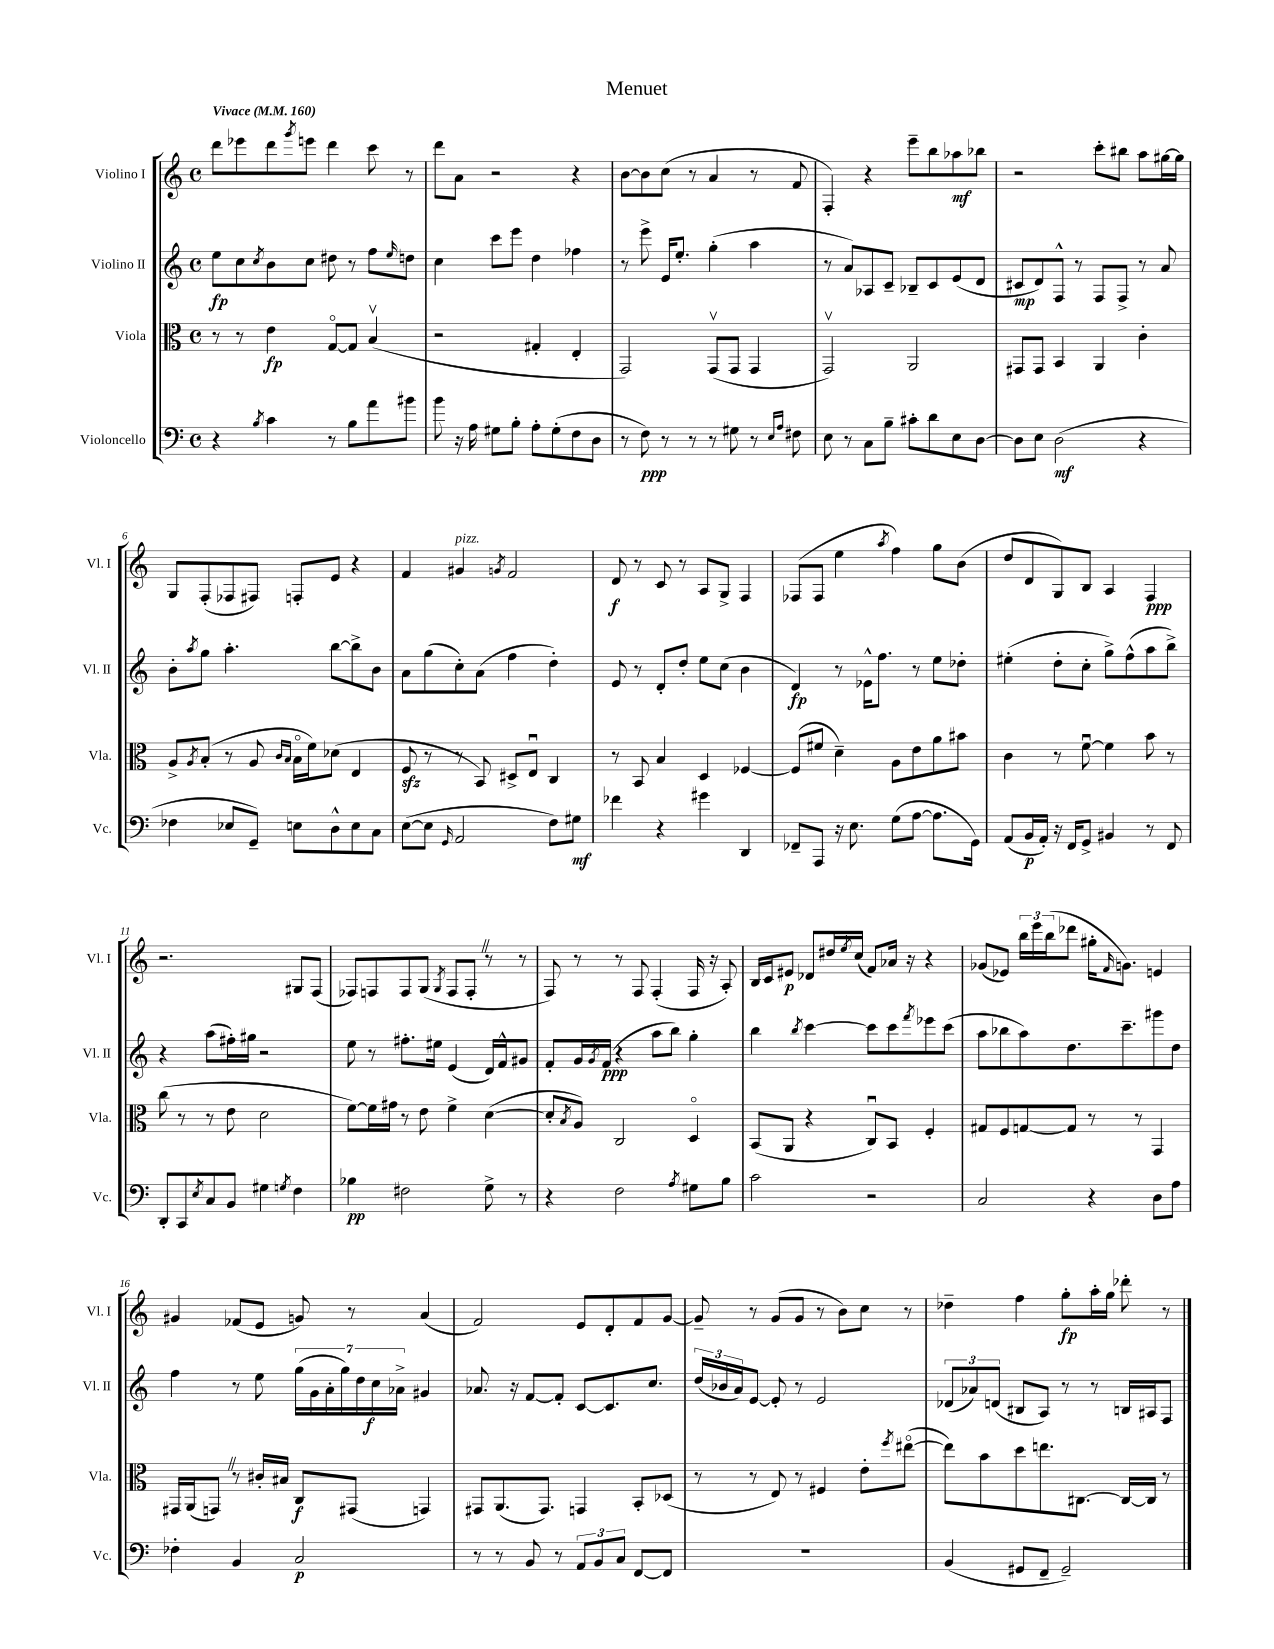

**kern	**kern	**kern	**kern
*staff4	*staff3	*staff2	*staff1
*clefF4	*clefC3	*clefG2	*clefG2
*k[]	*k[]	*k[]	*k[]
*M4/4	*M4/4	*M4/4	*M4/4
*met(c)	*met(c)	*met(c)	*met(c)
*MM160	*MM160	*MM160	*MM160
4r	8r	8ee\L	8ddd\L
.	8r	8cc\	8eee-\
8qB/	.	8qcc/	.
4c\	4e\	8b\	8ddd\
.	.	.	8qggg/
.	.	8cc\J	8eee\J
8r	[8Go/L	8dd#\	4ddd\
8B\L	8G/]J	8r	.
8a\	(4Bv/	8ff\L	8ccc\
.	.	16qqee/	.
8b#\J	.	8dd\J	8r
=	=	=	=
8b\	2r	4cc\	8ddd\L
16r	.	.	8a\J
16A\	.	.	.
8G#\L	.	8ccc\L	2r
8B'\J	.	8eee\J	.
8A'\L	4G#'/	4dd\	.
(8G#'\	.	.	.
8F\	4E'/	4ff-\	4r
8D\J	.	.	.
=	=	=	=
8r	2GG/)	8r	[8b\L
8F\)	.	8eee^\	8b\]
8r	.	16e/LK	(8cc\J
.	.	8.ee'/J	.
8r	.	.	8r
8r	(8GGv/L	(4gg'\	4a/
8G#\	8GG/J	.	.
8r	4GG/	4aa\	8r
16qqE/LL	.	.	.
16qqA/JJ	.	.	.
8F#\	.	.	8f/
=	=	=	=
8E\	2GGv/)	8r	4F'/)
8r	.	8a/L)	.
8C\L	.	8A-/	4r
8B~\J	.	8c~/J	.
8c#'\L	2AA/	8B-~/L	8eee~\L
8d\	.	8c/	8bb\
8E\	.	(8e/	8aa-\
[8D\J	.	8d/J	8bb-\J
=	=	=	=
8D\]L	8GG#/L	8c#/L	2r
8E\J	8GG#/J	8d/)	.
(2D\	4BB/	8F^^/J	.
.	.	8r	.
.	4AA/	8F/L	8ccc'\L
.	.	8F^/J	8bb#\J
4r	4c'\	8r	8aa\L
.	.	8a/	[16gg#\L
.	.	.	16gg#\]JJ
=	=	=	=
4F-\	8A^/L	8b'\L	8G/L
.	8qA/	8qaa/	.
.	(8B'/J	8gg\J	(8F'/
8E-/L	8r	4.aa'\	8F-/
8GG~/J)	8A/	.	8F#/J)
.	16qqc/LL	.	.
.	16qqB/JJ	.	.
8E\L	16Bo\LL	.	8F'/L
.	16f\J)	.	.
8D^^\	(8d-\J	[8bb\L	8e/J
8E\	4E/	8bb^\]	4r
8C\J	.	8b\J	.
=	=	=	=
([8E\L	8F/	8a\L	4f/
8E\]J	8r	(8gg\	.
16qqGG/	.	.	.
2AA/	8r	8cc'\)	4g#/
.	8BB/)	(8a\J	.
.	.	.	8qg/
.	8D#^/L	4ff\	2f/
.	8Eu/J	.	.
8F\L)	4C/	4dd'\)	.
8G#\J	.	.	.
=	=	=	=
4f-\	8r	8e/	8d/
.	8BB/	8r	8r
4r	4B/	8d'/L	8c/
.	.	8dd'/J	8r
4g#\	4D/	8ee\L	8A/L
.	.	(8cc\J	8G^/J
4DD/	[4F-/	4b\	4F/
=	=	=	=
8FF-~/L	(8F-/]L	4d/)	(8F-/L
8AAA/J	8f#/J	.	8F-/J
16r	4d~\)	8r	4ee\
8.E\	.	.	.
.	.	16e-^^\LK	.
.	.	8.ff\J	.
.	.	.	8qaa/
(8G\L	8A\L	.	4ff\)
[8A\J	8e\	8r	.
8.A\]L	8a\	8ee\L	8gg\L
.	8b#\J	8dd-'\J	(8b\J
16GG\Jk)	.	.	.
=	=	=	=
(8AA/L	4c\	(4ee#'\	8dd/L
16BB/L	.	.	8d/
16AA'/JJ)	.	.	.
16r	8r	8dd'\L	8G/)
16FF/LK	.	.	.
8GG^/J	[8fu\	8cc'\J	8B/J
4BB#/	4f\]	8gg^\L)	4A/
.	.	(8ff^^\	.
8r	8b\	8aa\	4F/
8FF/	8r	8bb^\J)	.
=	=	=	=
8DD'/L	(8cc\	4r	2.r
8CC/	8r	.	.
8qE/	.	.	.
8C/	8r	(8aa\L	.
8BB/J	8e\	16ff#'\L)	.
.	.	16gg#\JJ	.
4G#\	2d\	2r	.
8qG/	.	.	.
4F\	.	.	8G#/L
.	.	.	(8F/J
=	=	=	=
4B-\	[8f\L)	8ee\	8F-/L)
.	16f\]L	8r	8F/
.	16g#\JJ	.	.
2F#\	8r	8.ff#'\L	8F/
.	8e\	.	(8G/J
.	.	16ee#\Jk	.
.	.	.	8qG/
.	4f^\	(4e/	8F/L
.	.	.	8F'/J
8G^\	([4d\	16d/LL)	8r
.	.	16f^^/J	.
8r	.	8g#/J	8r
=	=	=	=
4r	8d'/]L	8f'/L	8F/)
.	8qB/	.	.
.	8A/J)	16g/L	8r
.	.	8qg/	.
.	.	(16f/JJ	.
2F\	2C/	4r	8r
.	.	.	8F/
.	.	8aa\L	(4F'/
.	.	8bb\J)	.
8qA/	.	.	.
8G#\L	4Do/	4gg'\	16F/
.	.	.	16r
8B\J	.	.	8A'/)
=	=	=	=
2c\	(8BB/L	4bb\	16B/LL
.	.	.	16c/J
.	8AA/J	.	8e#/J
.	.	8qbb/	.
.	4r	[4ccc\	8d-/L
.	.	.	16dd#/L
.	.	.	8qee/
.	.	.	(16cc/JJ
2r	8Cu/L)	8ccc\]L	8f/L)
.	8BB/J	8ccc\	16a-/Jk
.	.	.	16r
.	.	8qfff/	.
.	4F'/	8eee-\	4r
.	.	(8ccc\J	.
=	=	=	=
2C/	8G#/L	8aa\L	(8g-/L
.	8F/	8bb-\	8e-/J)
.	[8G/	8aa\)	24bb\LL
.	.	.	24eee\
.	.	.	(24bb\J
.	8G/]J	8.dd\	8ddd-\J
4r	8r	.	16gg#'\LK
.	.	.	16qqf/
.	.	8.ccc~\	8.g\J)
.	8r	.	.
8D\L	4GG/	8ggg#\	4e/
8A\J	.	8dd\J	.
=	=	=	=
4F-'\	16GG#/LL	4ff\	4g#/
.	(16AA/J	.	.
.	8GG/J)	.	.
4BB/	8r	8r	(8f-/L
.	16c#'/LL	8ee\	8e/J
.	16B#/JJ	.	.
2C/	8C/L	(28gg\LL	8g/)
.	.	28g\	.
.	.	28a'\	.
.	.	28gg\)	.
.	(8GG#/J	.	8r
.	.	28dd\	.
.	.	28cc\	.
.	.	28a-^\JJ	.
.	4GG/)	4g#/	(4a/
=	=	=	=
8r	8GG#/L	8.a-/	2f/)
8r	(8.AA/	.	.
.	.	16r	.
8BB/	.	[8f/L	.
.	8.GG#/J)	.	.
8r	.	8f'/]J	.
12AA/L	4GG/	[8c/L	8e/L
12BB/	.	.	.
.	.	8.c/]	8d'/
12C/J	.	.	.
[8FF/L	8BB'/L	.	8f/
.	.	8.cc/J	.
8FF/]J	(8D-/J	.	[8g/J
=	=	=	=
1r	8r	(24dd/LL	8g~/]
.	.	24b-/	.
.	.	24a/J)	.
.	8r	[8e/J	8r
.	8E/)	8e'/]	(8g/L
.	8r	8r	8g/J
.	4F#/	2e/	8r
.	.	.	8b\L)
.	8e'\L	.	8cc\J
.	8qff/	.	.
.	([8ee#o\J	.	8r
=	=	=	=
(4BB/	8ee#\]L)	(12d-/L	4dd-~\
.	.	12a-/)	.
.	8b\	.	.
.	.	(12d/J	.
8GG#/L	8dd\	8B#/L	4ff\
8FF~/J	8.ee\	8A/J)	.
2GG#~/)	.	8r	8gg'\L
.	[8.C#\J	.	.
.	.	8r	16aa'\L
.	.	.	16gg\JJ
.	16C#/_LL	16B/LL	8ddd-'\
.	16C#/]JJ	16A#/J	.
.	8r	8F/J	8r
==	==	==	==
*-	*-	*-	*-
